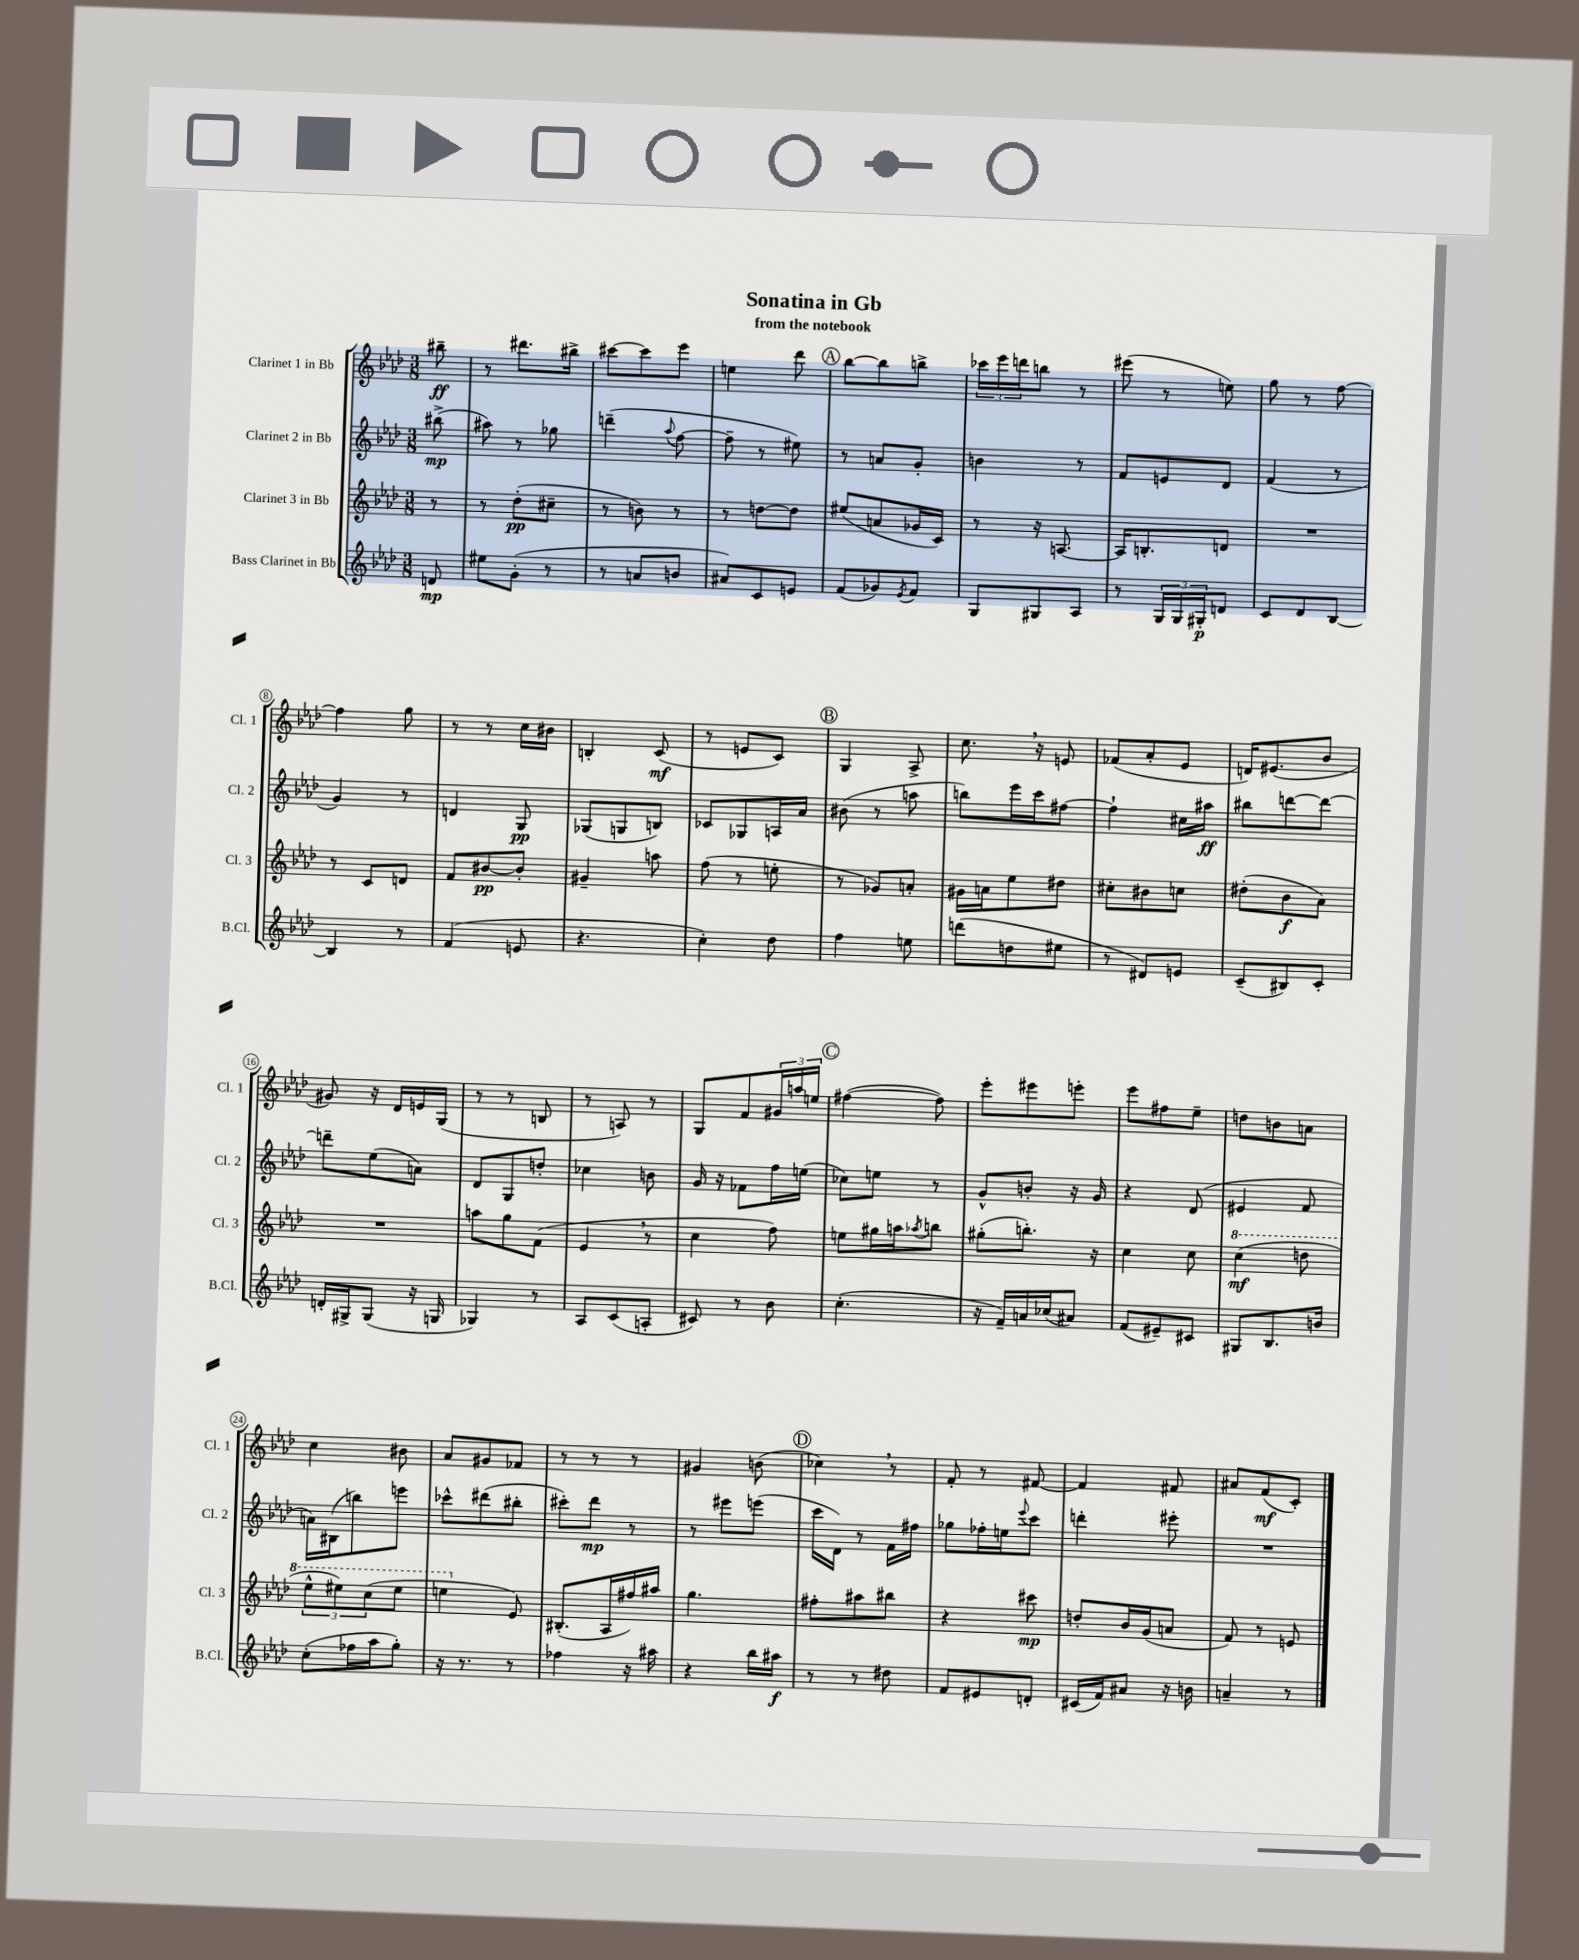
\header { title = "Sonatina in Gb" subtitle = "from the notebook" }
<<
\new StaffGroup <<
\new Staff = "s0" \with { instrumentName = "Clarinet 1 in Bb" shortInstrumentName = "Cl. 1" } {
    \clef treble \key aes \major \numericTimeSignature \time 3/8 \partial 8
    bis''8--\ff |
    r8 dis'''8. bis''16-> |
    cis'''8~ cis'''8 ees'''8 |
    e''4 des'''8 |
    \mark \markup { \circle "A" } bes''8~ bes''8 b''8-> |
    \tuplet 3/2 { ces'''16 ees'''16 d'''16 } b''8 r8 |
    eis'''8( r8 e''8) |
    g''8 r8 f''8~ |
    f''4 g''8 |
    r8 r8 c''16 bis'16 |
    b4-. c'8\mf( |
    r8 e'8 c'8) |
    \mark \markup { \circle "B" } g4 aes8-> |
    c''8. \breathe r16 e'8 |
    fes'8( aes'8-. ees'8 |
    d'16) eis'8.( bes'8 |
    gis'8) r16 des'16 e'16 g16( |
    r8 r8 b8 |
    r8 a8) r8 |
    g8 f'8 \tuplet 3/2 { gis'16 a''16 e''16 } |
    \mark \markup { \circle "C" } fis''4~( fis''8) |
    ees'''8-. eis'''8 e'''8-. |
    ees'''8 fis''8 ees''8-- |
    d''8 b'8 a'8 |
    c''4 bis'8 |
    aes'8 gis'8 fes'8 |
    r8 r8 r8 |
    gis'4 b'8( |
    \mark \markup { \circle "D" } ces''4) \breathe r8 |
    f'8-. r8 fis'8~ |
    fis'4 fis'8 |
    ais'8 f'8\mf( c'8-.) \bar "|." |
}
\new Staff = "s1" \with { instrumentName = "Clarinet 2 in Bb" shortInstrumentName = "Cl. 2" } {
    \clef treble \key aes \major \numericTimeSignature \time 3/8 \partial 8
    bis''8->\mp( |
    ais''8) r8 ges''8 |
    d'''4--( \appoggiatura { aes''8 } f''8~ |
    f''8-- r8 eis''8) |
    \mark \markup { \circle "A" } r8 a'8 g'8-. |
    b'4 r8 |
    f'8 e'8 des'8 |
    f'4( r8 |
    g'4) r8 |
    d'4 g8\pp |
    ges8( g8 b8) |
    ces'8 ges8 a16 aes'16 |
    \mark \markup { \circle "B" } bis'8( r8 a''8 |
    b''8) ees'''16 c'''16 fis''8~ |
    fis''4-! cis''16 ais''16\ff |
    bis''8 d'''8~ d'''8~ |
    d'''8-- ees''8( a'8) |
    des'8 g8 d''8-. |
    ces''4 b'8 |
    g'16 r16 fes'8 f''16 e''16( |
    \mark \markup { \circle "C" } ces''8) e''8 r8 |
    g'8-^ b'8-. r16 g'16 |
    r4 des'8( |
    eis'4 f'8 |
    a'16) bis16( b''8) e'''8 |
    ces'''8-^ dis'''8( bis''8-. |
    cis'''8-.) des'''8\mp r8 |
    r8 eis'''8 e'''8( |
    \mark \markup { \circle "D" } c'''16 des'16) r8 f'16 fis''16 |
    ges''8 fes''16-. e''16 \appoggiatura { ees'''8 } c'''8 |
    d'''4-. eis'''8-. |
    R4. \bar "|." |
}
\new Staff = "s2" \with { instrumentName = "Clarinet 3 in Bb" shortInstrumentName = "Cl. 3" } {
    \clef treble \key aes \major \numericTimeSignature \time 3/8 \partial 8
    r8 |
    r8 des''8-.\pp( cis''8-- |
    r8 b'8) r8 |
    r8 d''8~ d''8 |
    \mark \markup { \circle "A" } eis''8( a'8 ges'16 c'16) |
    r8 r16 a8.~ |
    a16 b8.-. d'8 |
    R4. |
    r8 c'8 d'8 |
    f'8 bis'8~\pp bis'8-. |
    gis'4-- a''8 |
    f''8( r8 e''8-. |
    \mark \markup { \circle "B" } r8 ges'8) a'8-. |
    gis'16 a'16 ees''8 dis''8 |
    cis''8-. bis'8 c''8 |
    dis''8-.( bes'8\f aes'8) |
    R4. |
    a''8 g''8 f'8( |
    ees'4 \breathe r8 |
    c''4 f''8) |
    \mark \markup { \circle "C" } e''8 gis''16 a''16 \acciaccatura { aes''8 } b''8 |
    gis''8-.( b''8.-.) r16 |
    c''4 c''8 |
    \ottava #1 c'''4\mf( d'''8 |
    \tuplet 3/2 { ees'''8-^ eis'''8) c'''8( } eis'''8 |
    e'''4 \ottava #0 ees'8) |
    bis8.-.( aes16 fis''16) ais''16 |
    g''4. |
    \mark \markup { \circle "D" } fis''8-. ais''8 bis''8 |
    r4 cis'''8\mp |
    d''8-. bes'16 g'16( a'8 |
    f'8) r8 e'8 \bar "|." |
}
\new Staff = "s3" \with { instrumentName = "Bass Clarinet in Bb" shortInstrumentName = "B.Cl." } {
    \clef treble \key aes \major \numericTimeSignature \time 3/8 \partial 8
    d'8\mp |
    eis''8 g'8-.( r8 |
    r8 a'8 b'8 |
    ais'8) c'8 e'8 |
    \mark \markup { \circle "A" } f'8( ges'8) \acciaccatura { ees'8 } f'8 |
    g8 gis8 aes8 |
    r8 \tuplet 3/2 { g16 g16 gis16-.\p } d'8 |
    c'8 des'8 bes8~ |
    bes4 r8 |
    f'4( e'8 |
    r4. |
    c''4-.) des''8 |
    \mark \markup { \circle "B" } f''4 e''8 |
    d'''8( d''8 eis''8 |
    r8 dis'8) e'8 |
    c'8--( bis8) c'8-. |
    d'16-. gis16-> gis8( r16 g16 |
    ges4) r8 |
    aes8 c'8( a8-. |
    cis'8) r8 bes'8 |
    \mark \markup { \circle "C" } c''4.-.( |
    r16 f'16--) a'16 ces''16( ais'8) |
    f'8( eis'8--) cis'8 |
    gis8 bes8. b'16 |
    c''8-.( fes''16 aes''16 g''8-.) |
    r16 r8. r8 |
    fes''4 r16 ais''16 |
    r4 bes''16 ais''16\f |
    \mark \markup { \circle "D" } r8 r8 dis''8 |
    f'8 eis'8 d'8-. |
    cis'16( f'16) ais'8 r16 b'16 |
    a'4-- r8 \bar "|." |
}
>>
>>
\layout { \context { \Score \override BarNumber.stencil = #(make-stencil-circler 0.1 0.3 ly:text-interface::print) } }
